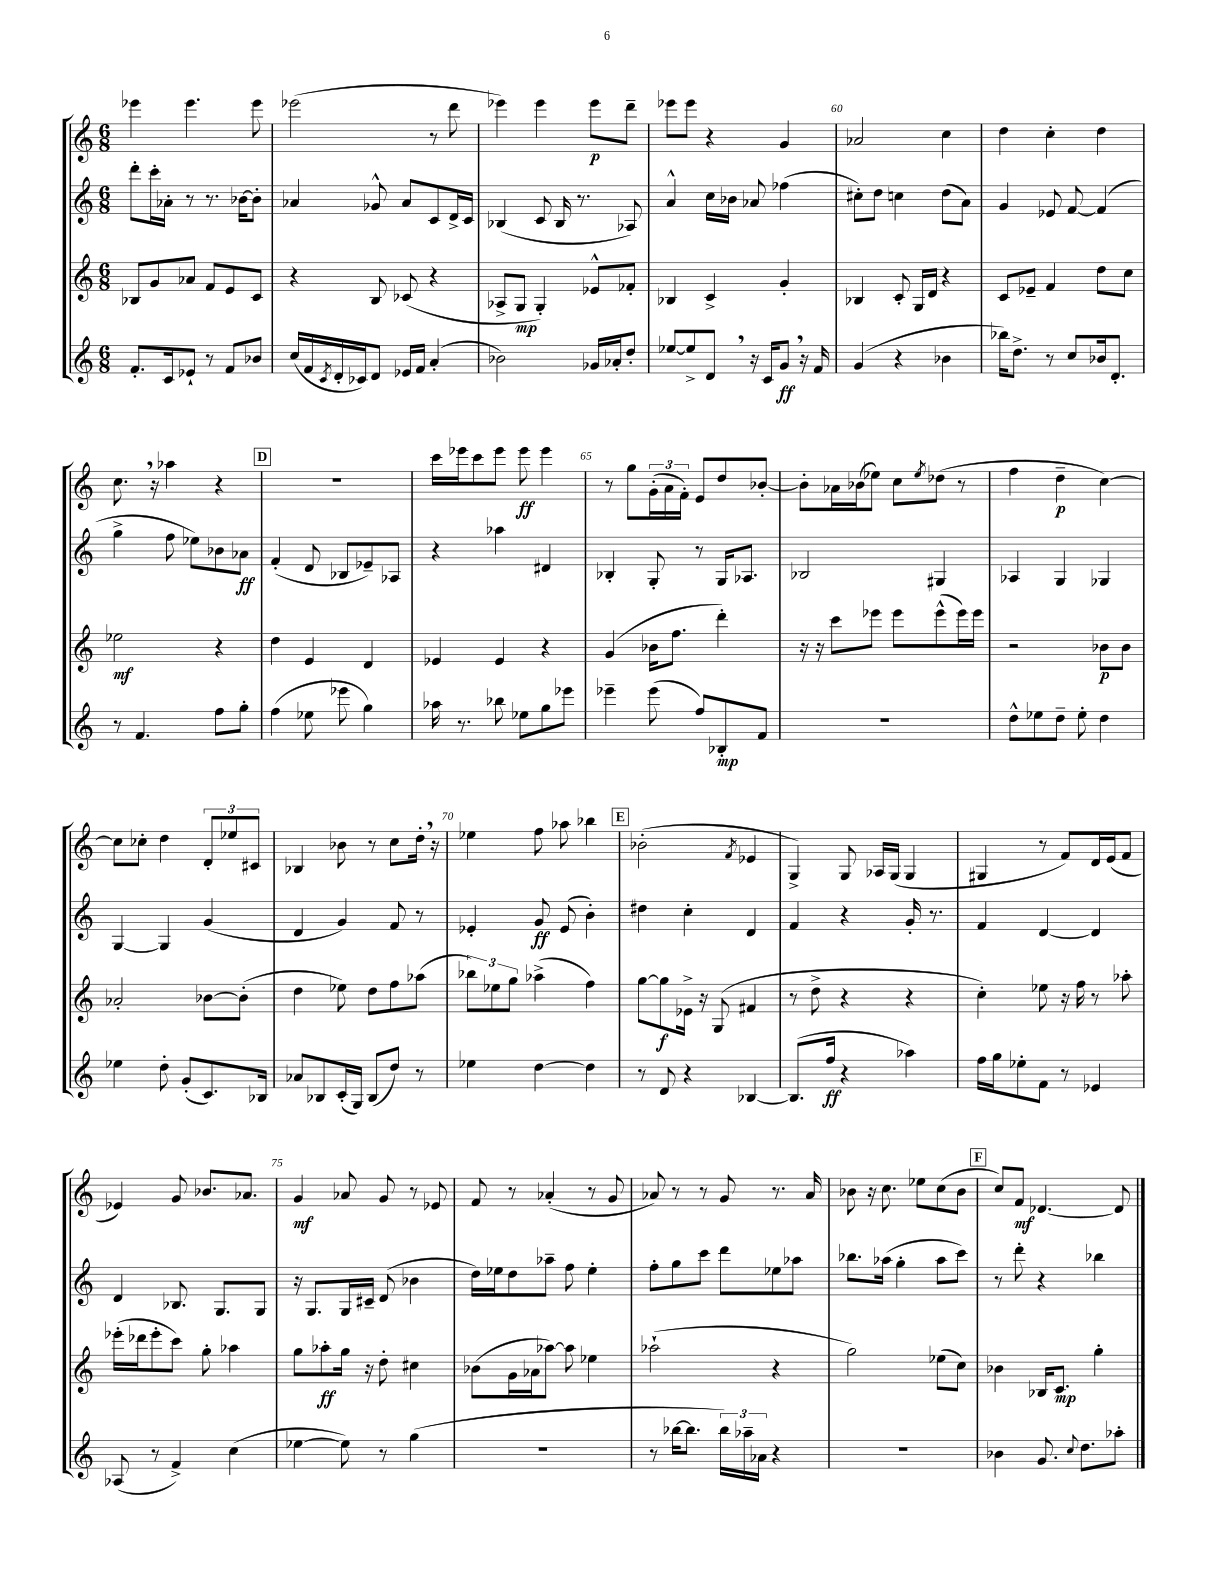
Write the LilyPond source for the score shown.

<<
\new StaffGroup <<
\new Staff = "s0" {
    \clef treble \key c \major \numericTimeSignature \time 6/8
    ees'''4 ees'''4. ees'''8 |
    ees'''2( r8 d'''8 |
    ees'''4) ees'''4 ees'''8\p d'''8-- |
    ees'''8 ees'''8 r4 g'4 |
    aes'2 c''4 |
    d''4 c''4-. d''4 |
    c''8. \breathe r16 aes''4 r4 |
    \mark \markup { \box "D" } R2. |
    c'''16 ees'''16 c'''8 ees'''8 ees'''8\ff ees'''4 |
    r8 g''8 \tuplet 3/2 { g'16-.( a'16 f'16-.) } e'8 d''8 bes'8~-. |
    bes'8-. aes'16 bes'16( ees''8) c''8 \acciaccatura { ees''8 } des''8( r8 |
    f''4 d''4--\p c''4~) |
    c''8 ces''8-. d''4 \tuplet 3/2 { d'8-. ees''8 cis'8 } |
    bes4 bes'8 r8 c''8 d''16-. \breathe r16 |
    ees''4 f''8 aes''8 bes''4 |
    \mark \markup { \box "E" } bes'2-.( \acciaccatura { f'8 } ees'4 |
    g4->) g8 aes16 g16( g4 |
    gis4 r8 f'8) d'16 e'16( f'8 |
    ees'4) g'8 bes'8. aes'8. |
    g'4\mf aes'8 g'8 r8 ees'8 |
    f'8 r8 aes'4-.( r8 g'8 |
    aes'8) r8 r8 g'8 r8. aes'16 |
    bes'8 r16 c''8. ees''8 c''8( bes'8 |
    \mark \markup { \box "F" } c''8) f'8\mf des'4.~ des'8 \bar "|." |
}
\new Staff = "s1" {
    \clef treble \key c \major \numericTimeSignature \time 6/8
    d'''8-. c'''16-. aes'16-. r8 r8. bes'16~ bes'8-. |
    aes'4 ges'8-^ aes'8 c'8 d'16-> c'16 |
    bes4( c'8 bes16 r8. aes8) |
    a'4-^ c''16 bes'16 aes'8 fes''4( |
    cis''8-.) d''8 c''4 d''8( a'8) |
    g'4 ees'8 f'8~ f'4( |
    g''4-> f''8 ees''8) bes'8 aes'8\ff |
    \mark \markup { \box "D" } f'4-.( d'8 bes8 ees'8--) aes8 |
    r4 aes''4 dis'4 |
    bes4-. g8-. r8 g16 aes8. |
    bes2 gis4 |
    aes4 g4 ges4 |
    g4~ g4 g'4( |
    d'4 g'4) f'8 r8 |
    ees'4-. g'8\ff ees'8( b'4-.) |
    \mark \markup { \box "E" } dis''4 c''4-. d'4 |
    f'4 r4 g'16-. r8. |
    f'4 d'4~ d'4 |
    d'4 bes8. g8. g8 |
    r16 g8. g16 cis'16-- d'8( bes'4 |
    d''16) ees''16 d''8 aes''8-- f''8 ees''4-. |
    f''8-. g''8 c'''8 d'''8 ees''8 aes''8 |
    bes''8. aes''16( g''4-. aes''8 c'''8) |
    \mark \markup { \box "F" } r8 d'''8-. r4 bes''4 \bar "|." |
}
\new Staff = "s2" {
    \clef treble \key c \major \numericTimeSignature \time 6/8
    bes8 g'8 aes'8 f'8 e'8 c'8 |
    r4 b8 ces'8( r4 |
    aes8-> g8\mp g4-.) ees'8-^ fes'8-. |
    bes4 c'4-> g'4-. |
    bes4 c'8-. g16 d'16 r4 |
    c'8 ees'8-- f'4 d''8 c''8 |
    ees''2\mf r4 |
    \mark \markup { \box "D" } d''4 e'4 d'4 |
    ees'4 ees'4 r4 |
    g'4( bes'16 f''8. d'''4-.) |
    r16 r16 c'''8 ees'''8 ees'''8 ees'''8-^( ees'''16) ees'''16 |
    r2 bes'8\p bes'8 |
    aes'2-. bes'8~ bes'8-.( |
    d''4 ees''8) d''8 f''8 aes''8( |
    \tuplet 3/2 { bes''8) ees''8 g''8 } aes''4->( f''4) |
    \mark \markup { \box "E" } g''8~ g''8\f ees'16-> r16 g8( fis'4 |
    r8 d''8-> r4 r4 |
    c''4-.) ees''8 r16 f''16 r8 aes''8-. |
    ees'''16-.( des'''16 ees'''8-. c'''8) g''8-. aes''4 |
    g''8 aes''8-.\ff g''16 r16 d''8-. cis''4 |
    bes'8( g'16 aes'16 aes''8~) aes''8 ees''4 |
    aes''2-!( r4 |
    g''2) ees''8( c''8) |
    \mark \markup { \box "F" } bes'4 bes16 c'8.\mp g''4-. \bar "|." |
}
\new Staff = "s3" {
    \clef treble \key c \major \numericTimeSignature \time 6/8
    f'8.-. c'16 ees'8-! r8 f'8 bes'8 |
    c''16( f'16 \acciaccatura { c'8 } d'16-. ces'16) d'8 ees'16 f'16 a'4-.( |
    bes'2) ges'16 aes'16-. d''8-. |
    ees''8~ ees''8-> d'8 \breathe r16 c'16 g'8\ff \breathe r16 f'16 |
    g'4( r4 bes'4 |
    bes''16) d''8.-> r8 c''8 bes'16 d'8.-. |
    r8 f'4. f''8 g''8-. |
    \mark \markup { \box "D" } f''4( ees''8 ees'''8 g''4) |
    aes''16 r8. bes''8 ees''8 g''8 ees'''8 |
    ees'''4-- ees'''8( f''8) bes8-.\mp f'8 |
    r2. |
    d''8-^ ees''8 d''8-- ees''8-. d''4 |
    ees''4 d''8-. g'8-.( c'8.) bes16 |
    aes'8 bes8 c'16-.( g16) bes8( d''8) r8 |
    ees''4 d''4~ d''4 |
    \mark \markup { \box "E" } r8 d'8 r4 bes4~ |
    bes8.( f''16\ff r4 aes''4) |
    f''16 g''16 ees''8-. f'8 r8 ees'4 |
    aes8( r8 f'4->) c''4( |
    ees''4~ ees''8) r8 g''4( |
    R2. |
    r8 bes''16~ bes''8. \tuplet 3/2 { bes''16) aes''16-- aes'16 } r4 |
    R2. |
    \mark \markup { \box "F" } bes'4 g'8. \appoggiatura { c''8 } d''8. aes''8-. \bar "|." |
}
>>
>>
\layout { \context { \Score currentBarNumber = #56 \override BarNumber.break-visibility = ##(#f #t #t) barNumberVisibility = #(every-nth-bar-number-visible 5) } }
